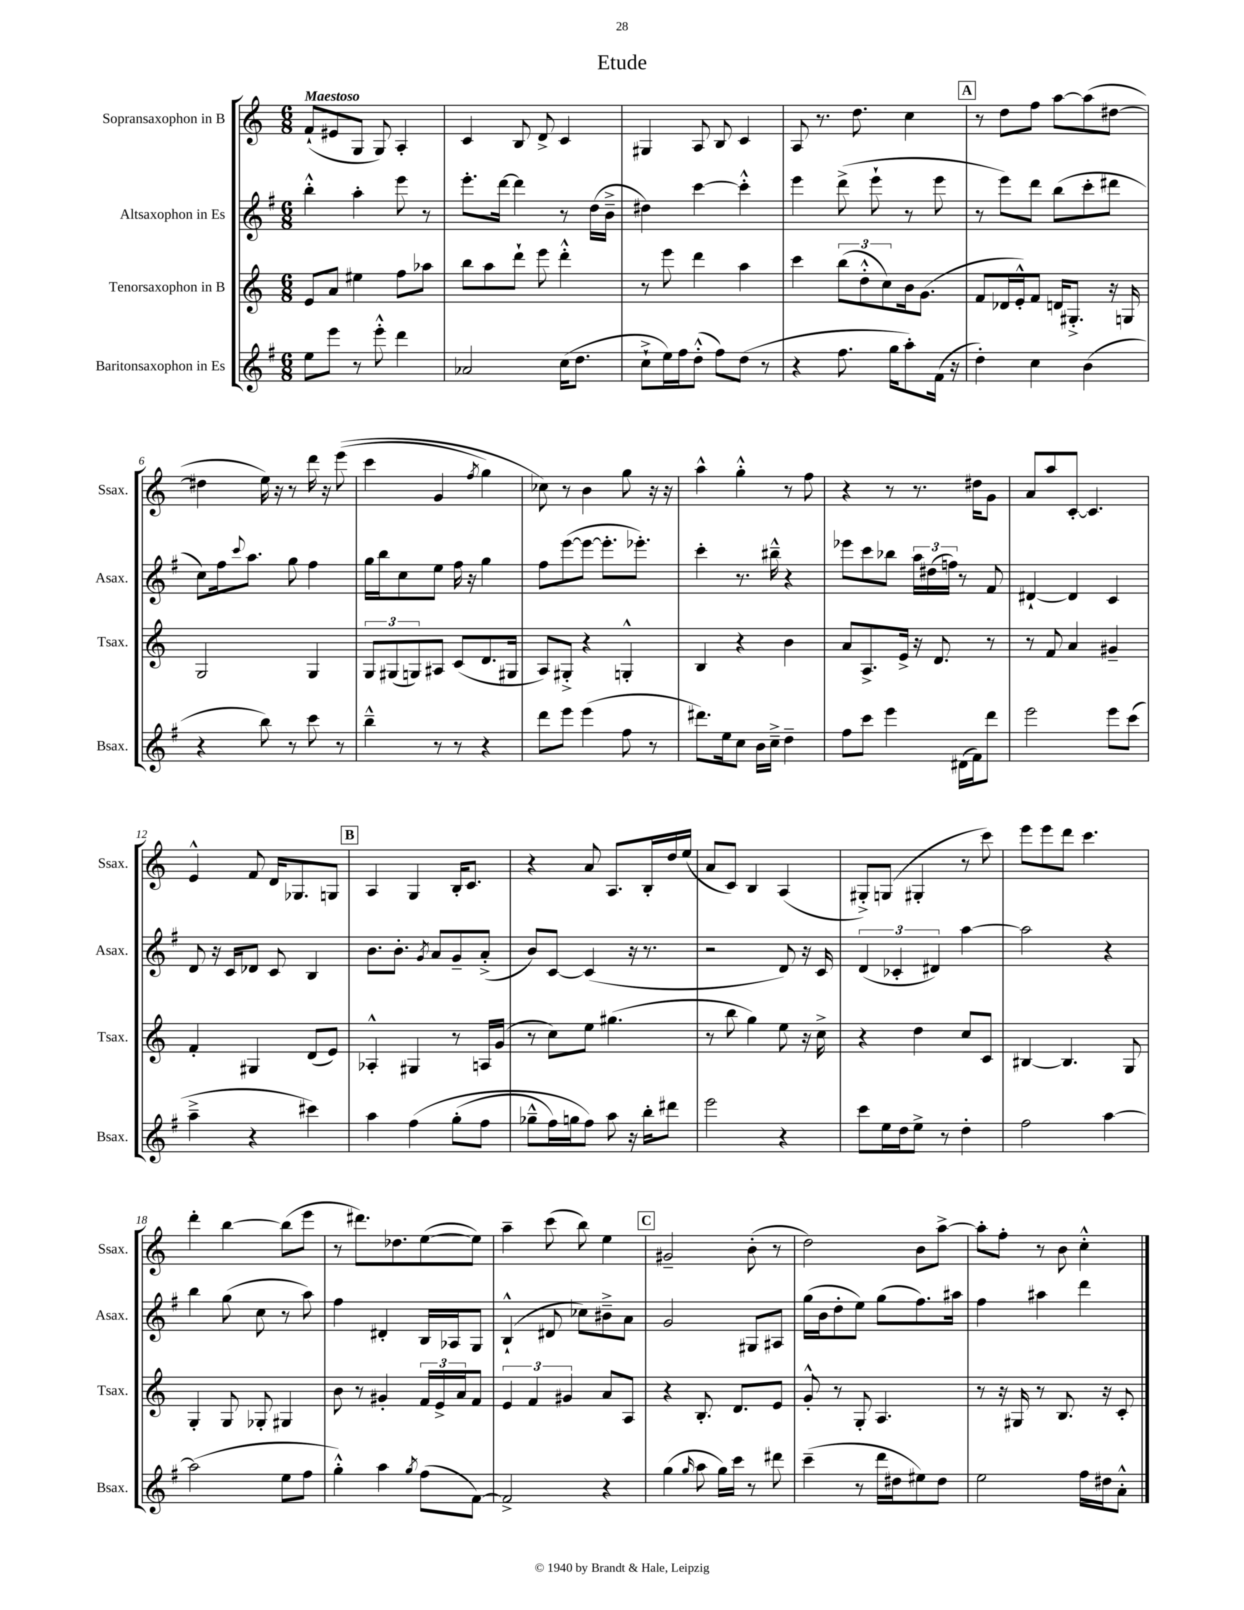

**kern	**kern	**kern	**kern
*staff4	*staff3	*staff2	*staff1
*clefG2	*clefG2	*clefG2	*clefG2
*k[f#]	*k[]	*k[f#]	*k[]
*M6/8	*M6/8	*M6/8	*M6/8
8ee	8e	4bb'^^	(8f`
8eee	8a	.	8e#
8r	4ee#	4aa'	8G
8eee'^^	.	.	8G)
4ddd	8ff	8eee	4A'
.	8aa-	8r	.
=	=	=	=
2a-	8bb	8.eee'	4c
.	8aa	.	.
.	.	[16ddd	.
.	8ddd`	4ddd]	8B
.	8eee	.	8d^
(16cc	4ddd'^^	8r	4c
8.dd	.	.	.
.	.	(16dd	.
.	.	16b~^	.
=	=	=	=
8cc`^	8r	4dd#)	4G#
16ee)	8eee	.	.
16ff#	.	.	.
(8dd'^^	4ddd	[4ccc	8A
8ff#)	.	.	8B
(8dd	4aa	4ccc'^^]	4c
8r	.	.	.
=	=	=	=
4r	4ccc	4eee	8A
.	.	.	8.r
8.ff#	(12bb	(8ddd^	.
.	.	.	8.dd
.	12dd'^^	.	.
.	.	8eee`	.
.	12cc)	.	.
16gg	.	.	.
8aa')	16b	8r	4cc
.	(8.g	.	.
(16f#	.	8eee	.
16r	.	.	.
=	=	=	=
4dd')	8f	8r	8r
.	16d-	8eee)	8dd
.	16e'^^)	.	.
4cc	8f	8ddd	8ff
.	16d	(8bb	[8aa
.	8.G#'^	.	.
(4b	.	8ccc'	(8aa]
.	16r	8ddd#	[8dd#
.	16G	.	.
=	=	=	=
4r	2G	8cc)	4dd#]
.	.	16ff#	.
.	.	8qqccc	.
.	.	8.aa	.
8bb)	.	.	16ee)
.	.	.	16r
8r	.	8gg	8r
8ccc	4G	4ff#	16ddd
.	.	.	16r
8r	.	.	&((8eee
=	=	=	=
4bb~^^	12G	16gg	4ccc
.	.	16bb	.
.	(12G#	.	.
.	.	8cc	.
.	12G)	.	.
8r	8A#	8ee	4g
8r	(8c	16ff#	.
.	.	16r	.
.	.	.	8qff
4r	8.d	4gg	4gg)
.	16G#	.	.
=	=	=	=
8ddd	8A)	8ff#	8cc-&)
8eee	8G#'^	([8eee	8r
(4eee	4r	8eee_	4b
.	.	8.eee']	.
8ff#	4G'^^	.	8gg
.	.	8.eee-')	.
8r	.	.	16r
.	.	.	16r
=	=	=	=
8.ddd#)	4B	4ccc'	4aa^^
16ee	.	.	.
8cc	4r	8.r	4gg'^^
16b	.	.	.
16cc~^	.	16bb#~^^	.
4dd~	4b	4r	8r
.	.	.	8ff
=	=	=	=
8ff#	8a	8eee-	4r
8ccc	8.A^	8ccc	.
4eee	.	8bb-	8r
.	16e^	.	.
.	16r	24aa	8.r
.	.	(24dd#	.
.	8.d	.	.
.	.	24ff)	.
(16d#	.	8r	.
16f#)	.	.	16dd#
8ddd	8r	8f#	8g
=	=	=	=
2eee	8r	[4d#`	8a
.	8f	.	8aa
.	4a	4d#]	[8c'
.	.	.	4.c]
8eee	4g#~	4c	.
(8ccc	.	.	.
=	=	=	=
4aa~^	4f'	8d	4e^^
.	.	16r	.
.	.	16c	.
4r	4G#	8d-	8f
.	.	8c	16d
.	.	.	8.G-
4ccc#)	(8d	4B	.
.	8e)	.	8G
=	=	=	=
4aa	4A-'^^	8.b	4A
.	.	8.b'	.
&(4ff#	4G#	.	4G
.	.	8qg	.
.	.	8a	.
(8gg'	8r	8g~	16B'
.	.	.	8.c
8ff#	16A	(8a'^	.
.	(16g	.	.
=	=	=	=
8gg-~^^	8r	8b)	4r
16ff#)	8cc)	[8c	.
16gg	.	.	.
8ff#&)	8ee	(4c]	8a
8aa	(4.gg#	.	8.A
16r	.	16r	.
16bb'	.	8.r	16B'
8ddd#	.	.	16dd
.	.	.	(16ee
=	=	=	=
2eee	8r	2r	8a
.	8bb	.	8c)
.	4gg)	.	4B
4r	8ee	8d)	(4A
.	16r	16r	.
.	16cc^	16c	.
=	=	=	=
8ccc	4r	(6d	8G#'^)
16ee	.	.	(8G
.	.	6c-'	.
16dd	.	.	.
8ee^	4dd	.	4G#'
.	.	6d#)	.
8r	.	.	.
4dd'	8cc	[4aa	8r
.	8c	.	8ccc)
=	=	=	=
2ff#	[4B#	2aa]	8eee
.	.	.	8eee
.	4.B#]	.	8ddd
.	.	.	4.ccc
[4aa	.	4r	.
.	8G	.	.
=	=	=	=
(2aa]	4G'	4bb	4ddd'
.	8G	(8gg	[4bb
.	8G-'	8cc	.
8ee	4G#	8r	(8bb]
8ff#	.	8aa)	8eee
=	=	=	=
4gg'^^)	8b	4ff#	8r
.	8r	.	8.ddd#)
4aa	4g#'	4d#'	.
.	.	.	8.dd-
8qgg	.	.	.
(8ff#	24f	16B	([8ee
.	24e^	.	.
.	.	16A-	.
.	24a	.	.
[8f#)	8f	8G	8ee])
=	=	=	=
2f#^]	6e	(4B`^^	4aa~
.	6f	.	.
.	.	8d#	(8ccc
.	6g#	.	.
.	.	8cc-)	8bb)
4r	8a	8b#~^	4ee
.	8A	8a	.
=	=	=	=
(4gg	4r	2g	2g#~
16qqgg	.	.	.
8aa	8.B'	.	.
16gg)	.	.	.
16ccc	8.d	.	.
8r	.	8G#	(8b'
8ddd#	8e	8A#	8r
=	=	=	=
(4ccc~	8g'^^	(16gg	2dd)
.	.	16b	.
.	8r	8dd'	.
8r	8G'	8ee)	.
16ddd	4.A	(8gg	.
16dd#	.	.	.
8ee#)	.	8.ff#)	8b
8dd#	.	.	[8aa^
.	.	16aa#	.
=	=	=	=
2ee	8r	4ff#	8aa']
.	16r	.	8ff'
.	16G#	.	.
.	8r	4aa#	8r
.	8.B	.	8b
16ff#	.	4ddd	4cc'^^
16dd#	16r	.	.
8a'^^	8c'	.	.
==	==	==	==
*-	*-	*-	*-
